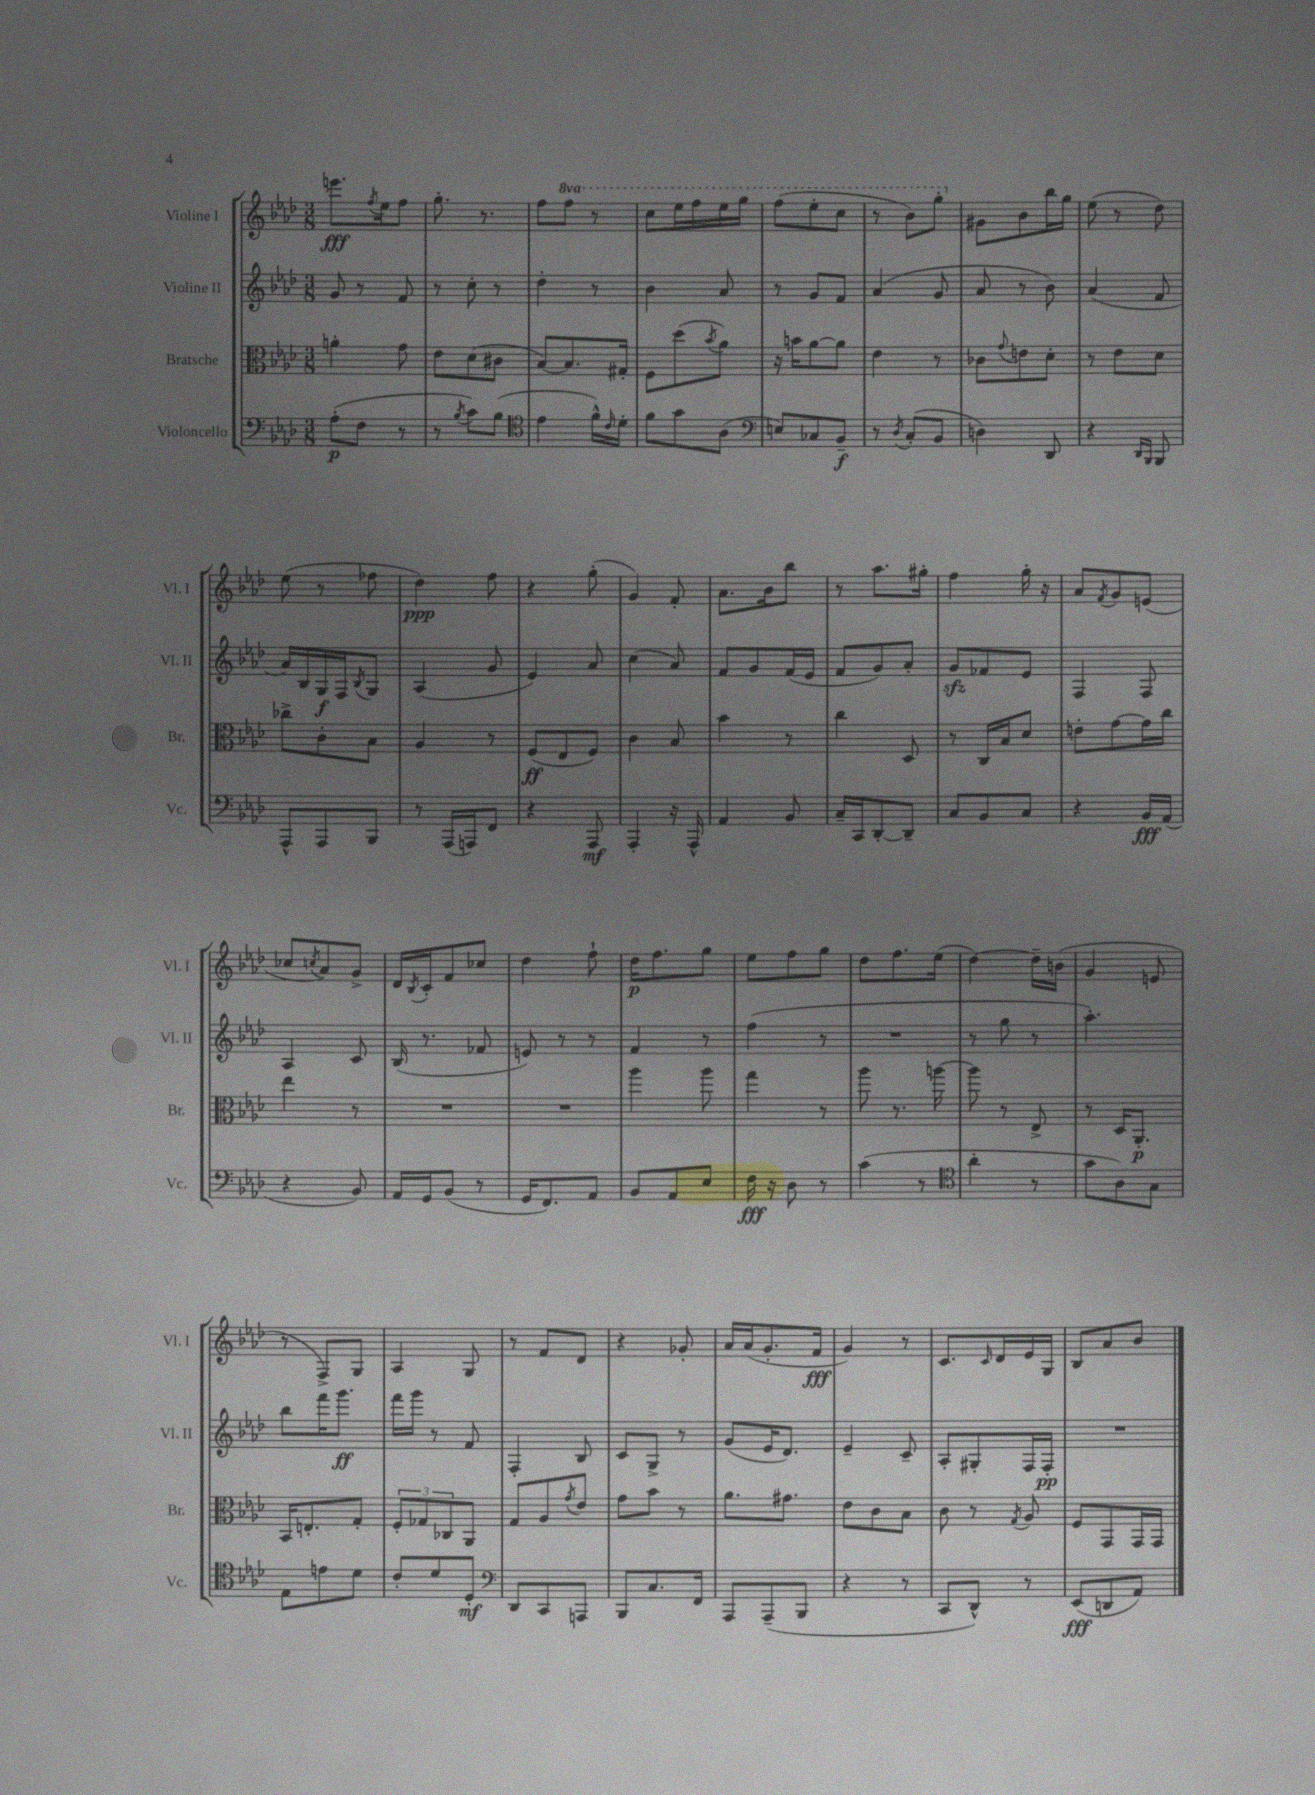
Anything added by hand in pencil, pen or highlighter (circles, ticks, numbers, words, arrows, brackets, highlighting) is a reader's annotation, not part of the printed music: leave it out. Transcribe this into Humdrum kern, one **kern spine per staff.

**kern	**dynam	**kern	**dynam	**kern	**dynam	**kern	**dynam
*part4	*part4	*part3	*part3	*part2	*part2	*part1	*part1
*staff4	*staff4	*staff3	*staff3	*staff2	*staff2	*staff1	*staff1
*I"Violoncello	*	*I"Bratsche	*	*I"Violine II	*	*I"Violine I	*
*I'Vc.	*	*I'Br.	*	*I'Vl. II	*	*I'Vl. I	*
*clefF4	*	*clefC3	*	*clefG2	*	*clefG2	*
*k[b-e-a-d-]	*	*k[b-e-a-d-]	*	*k[b-e-a-d-]	*	*k[b-e-a-d-]	*
*M3/8	*	*M3/8	*	*M3/8	*	*M3/8	*
=1	=1	=1	=1	=1	=1	=1	=1
(8A-'\L	p	4an'\	.	8g/	.	8.eeen\L	fff
8F\J	.	.	.	8r	.	.	.
.	.	.	.	.	.	8qff/	.
.	.	.	.	.	.	16ee-\k	.
8r	.	8g\	.	8f/	.	8ff\J	.
=2	=2	=2	=2	=2	=2	=2	=2
8r	.	8e-\L	.	8r	.	8.gg'\	.
8qB-/	.	.	.	.	.	.	.
8c\L)	.	(8d-\	.	8cc'\	.	.	.
.	.	.	.	.	.	8.r	.
(8B-\J	.	8c#X\J	.	8r	.	.	.
=3	=3	=3	=3	=3	=3	=3	=3
*clefC4	*	*	*	*	*	*	*
4e-\	.	[8B-/L)	.	4dd-'\	.	8ff\L	.
*	*	*	*	*	*	*8va	*
.	.	8.B-/]	.	.	.	8fff\J	.
16f^^\LL)	.	.	.	8r	.	8r	.
16qqc/	.	.	.	.	.	.	.
16d-'\JJ	.	16G#X'/Jk	.	.	.	.	.
=4	=4	=4	=4	=4	=4	=4	=4
8f\L	.	8F\L	.	4b-\	.	8ccc\L	.
8g\	.	(8dd-\	.	.	.	16eee-\L	.
.	.	.	.	.	.	16fff\	.
.	.	8qb-/	.	.	.	.	.
(8A-\J	.	8a-\J)	.	8a-/	.	16eee-\	.
.	.	.	.	.	.	16ggg\JJ	.
=5	=5	=5	=5	=5	=5	=5	=5
*clefF4	*	*	*	*	*	*	*
8En/L)	.	16r	.	8r	.	(8fff\L	.
.	.	16bn\KL	.	.	.	.	.
8C-X/	.	[8a-\	.	8g/L	.	8eee-'\	.
8BB-~/J	f	8a-\J]	.	8f/J	.	8ccc\J	.
=6	=6	=6	=6	=6	=6	=6	=6
8r	.	4e-\	.	(4a-/	.	8r	.
8qD-/	.	.	.	.	.	.	.
(8C'/L	.	.	.	.	.	8bb-\L)	.
8BB-/J	.	8r	.	8g/	.	8ggg'\J	.
=7	=7	=7	=7	=7	=7	=7	=7
*	*	*	*	*	*	*X8va	*
4Dn\)	.	8c-X\L	.	8a-/	.	8g#X\L	.
.	.	8qqg/	.	.	.	.	.
.	.	8en\	.	8r	.	8b-\	.
8DD-/	.	8d-'\J	.	8b-\)	.	16bb-\L	.
.	.	.	.	.	.	16gg\JJ	.
=8	=8	=8	=8	=8	=8	=8	=8
4r	.	8r	.	(4a-/	.	(8ee-\	.
.	.	8e-\L	.	.	.	8r	.
16qqDD-/LL	.	.	.	.	.	.	.
16qqBBB-/JJ	.	.	.	.	.	.	.
8BBB-/	.	8d-\J	.	8f/	.	8dd-\)	.
!!LO:LB:g=z
=9	=9	=9	=9	=9	=9	=9	=9
8AAA-^^/L	.	8cc-X^\L	.	16a-/LL)	.	(8ee-\	.
.	.	.	.	16B-/	.	.	.
8AAA-/	.	8c'\	.	16G/	f	8r	.
.	.	.	.	16F/J	.	.	.
.	.	.	.	8qB-/	.	.	.
8BBB-/J	.	8B-\J	.	8G/J	.	8ff-X\	.
=10	=10	=10	=10	=10	=10	=10	=10
8r	.	4A-/	.	(4A-/	.	4dd-\)	ppp
(16AAA-/LL	.	.	.	.	.	.	.
16AAAn/J)	.	.	.	.	.	.	.
8FF/J	.	8r	.	8g/	.	8ff\	.
=11	=11	=11	=11	=11	=11	=11	=11
4r	.	(8F/L	ff	4e-/)	.	4r	.
.	.	8E-/	.	.	.	.	.
8AAA-/	mf	8F/J)	.	8a-/	.	(8gg'\	.
=12	=12	=12	=12	=12	=12	=12	=12
4AAA-'/	.	4c\	.	(4cc\	.	4g/)	.
16r	.	8B-/	.	8a-/)	.	8f'/	.
16AAA-^^/	.	.	.	.	.	.	.
=13	=13	=13	=13	=13	=13	=13	=13
4AA-/	.	4b-\	.	8f/L	.	8.a-\L	.
.	.	.	.	8g/	.	.	.
.	.	.	.	.	.	16b-\k	.
8BB-/	.	8r	.	(16f/L	.	8bb-\J	.
.	.	.	.	16e-/JJ	.	.	.
=14	=14	=14	=14	=14	=14	=14	=14
16C~/LL	.	4cc\	.	8f/L	.	8r	.
16CC/J	.	.	.	.	.	.	.
[8DD-'/	.	.	.	8g/)	.	8.aa-\L	.
8DD-~/J]	.	8D-/	.	8a-'/J	.	.	.
.	.	.	.	.	.	16gg#X'\Jk	.
=15	=15	=15	=15	=15	=15	=15	=15
8C/L	.	8r	.	8gzz/L	.	4ff\	.
8BB-/	.	16C/LL	.	8f-X/	.	.	.
.	.	16B-/J	.	.	.	.	.
8C/J	.	8d-/J	.	8e-/J	.	16gg'\	.
.	.	.	.	.	.	16r	.
=16	=16	=16	=16	=16	=16	=16	=16
4r	.	8en'\L	.	4F/	.	8a-/L	.
.	.	.	.	.	.	8qf/	.
.	.	[8g\	.	.	.	8g/	.
16BB-/LL	fff	16g\L]	.	8F/	.	(8en/J	.
(16AA-/JJ	.	16cc\JJ	.	.	.	.	.
!!LO:LB:g=z
=17	=17	=17	=17	=17	=17	=17	=17
4r	.	4ee-\	.	4A-/	.	8cc-X/L	.
.	.	.	.	.	.	8qccn/	.
.	.	.	.	.	.	8a-/)	.
8BB-/)	.	8r	.	8c/	.	8g^/J	.
=18	=18	=18	=18	=18	=18	=18	=18
16AA-/LL	.	4.r	.	(16B-/	.	16d-/LL	.
.	.	.	.	.	.	8qB-/	.
16GG/J	.	.	.	8.r	.	16c'/J	.
(8BB-/J	.	.	.	.	.	8f/	.
8r	.	.	.	8f-X/	.	8cc-X/J	.
=19	=19	=19	=19	=19	=19	=19	=19
16GG/KL	.	4.r	.	8en/)	.	4dd-\	.
8.FF/)	.	.	.	.	.	.	.
.	.	.	.	8r	.	.	.
8AA-/J	.	.	.	8r	.	8ff`\	.
=20	=20	=20	=20	=20	=20	=20	=20
8BB-/L	.	4aa-\	.	4f/	.	16dd-\KL	p
.	.	.	.	.	.	8.ff\	.
8AA-/	.	.	.	.	.	.	.
8E-/J	.	8aa-\	.	8r	.	8gg\J	.
=21	=21	=21	=21	=21	=21	=21	=21
16F\	fff	4gg\	.	(4ff\	.	8ee-\L	.
16r	.	.	.	.	.	.	.
8D-\	.	.	.	.	.	8ff\	.
8r	.	8r	.	8r	.	8gg\J	.
=22	=22	=22	=22	=22	=22	=22	=22
(4c\	.	8aa-\	.	4.r	.	8dd-\L	.
.	.	8.r	.	.	.	8.ff\	.
8r	.	.	.	.	.	.	.
.	.	[16aan\	.	.	.	(16ee-\Jk	.
=23	=23	=23	=23	=23	=23	=23	=23
*clefC4	*	*	*	*	*	*	*
4a-'\	.	8aa\]	.	8r	.	[4dd-\)	.
.	.	8r	.	8gg\	.	.	.
8r	.	8E-^/	.	8r	.	16dd-~\LL]	.
.	.	.	.	.	.	(16bn\JJ	.
=24	=24	=24	=24	=24	=24	=24	=24
8g\L	.	8r	.	4.aa-'\)	.	4g/	.
8A-\)	.	16D-/KL	.	.	.	.	.
.	.	8.AA-'/J	p	.	.	.	.
8G\J	.	.	.	.	.	8en/	.
!!LO:LB:g=z
=25	=25	=25	=25	=25	=25	=25	=25
8E-\L	.	16BB-/KL	.	8bb-\L	.	8r	.
.	.	8.En'/	.	.	.	.	.
8en\	.	.	.	16fff\K	.	8F^/L)	.
.	.	.	.	8.ggg\J	ff	.	.
8d-\J	.	8G'/J	.	.	.	8G/J	.
=26	=26	=26	=26	=26	=26	=26	=26
8c'/L	.	12F'/L	.	16fff\LL	.	4A-/	.
.	.	.	.	16ggg\JJ	.	.	.
.	.	12G-X/	.	.	.	.	.
8d-/	.	.	.	8r	.	.	.
.	.	12C-X/	.	.	.	.	.
8D-'/J	mf	8AA-/J	.	8f/	.	8G/	.
=27	=27	=27	=27	=27	=27	=27	=27
*clefF4	*	*	*	*	*	*	*
8DD-/L	.	8G/L	.	4F'/	.	8r	.
8CC/	.	8A-/	.	.	.	8f/L	.
.	.	8qg/	.	.	.	.	.
8AAAn/J	.	8e-/J	.	8B-/	.	8d-/J	.
=28	=28	=28	=28	=28	=28	=28	=28
8BBB-/L	.	8g\L	.	8c/L	.	4r	.
8.C/	.	8b-\J	.	8G^/J	.	.	.
.	.	8r	.	8r	.	8g-X'/	.
16FF/Jk	.	.	.	.	.	.	.
=29	=29	=29	=29	=29	=29	=29	=29
8AAA-/L	.	8.a-\L	.	(8g/L	.	16a-/LL	.
.	.	.	.	.	.	(16a-/J	.
(8AAA-~/	.	.	.	16e-/K	.	8.g'/	.
.	.	8.g#X\J	.	8.d-/J)	.	.	.
8BBB-/J	.	.	.	.	.	.	.
.	.	.	.	.	.	16f/Jk	fff
=30	=30	=30	=30	=30	=30	=30	=30
4r	.	8e-\L	.	4e-~/	.	4g/)	.
.	.	8c\	.	.	.	.	.
8r	.	8B-\J	.	8c~/	.	8r	.
=31	=31	=31	=31	=31	=31	=31	=31
8CC/L	.	8c\	.	8A-'/L	.	8.c/L	.
8DD-^^/J)	.	8r	.	8G#X'/	.	.	.
.	.	.	.	.	.	16qqc/	.
.	.	.	.	.	.	16d-/L	.
.	.	8qG/	.	.	.	.	.
8r	.	8A-/	.	16F/L	.	16e-/	.
.	.	.	.	16F'/JJ	pp	16G/JJ	.
=32	=32	=32	=32	=32	=32	=32	=32
(8EE-/L	fff	8F/L	.	4.r	.	8B-/L	.
8DDn/	.	8GG/	.	.	.	8a-/	.
8AA-/J)	.	16GG/L	.	.	.	8b-/J	.
.	.	16GG/JJ	.	.	.	.	.
==	==	==	==	==	==	==	==
*-	*-	*-	*-	*-	*-	*-	*-
